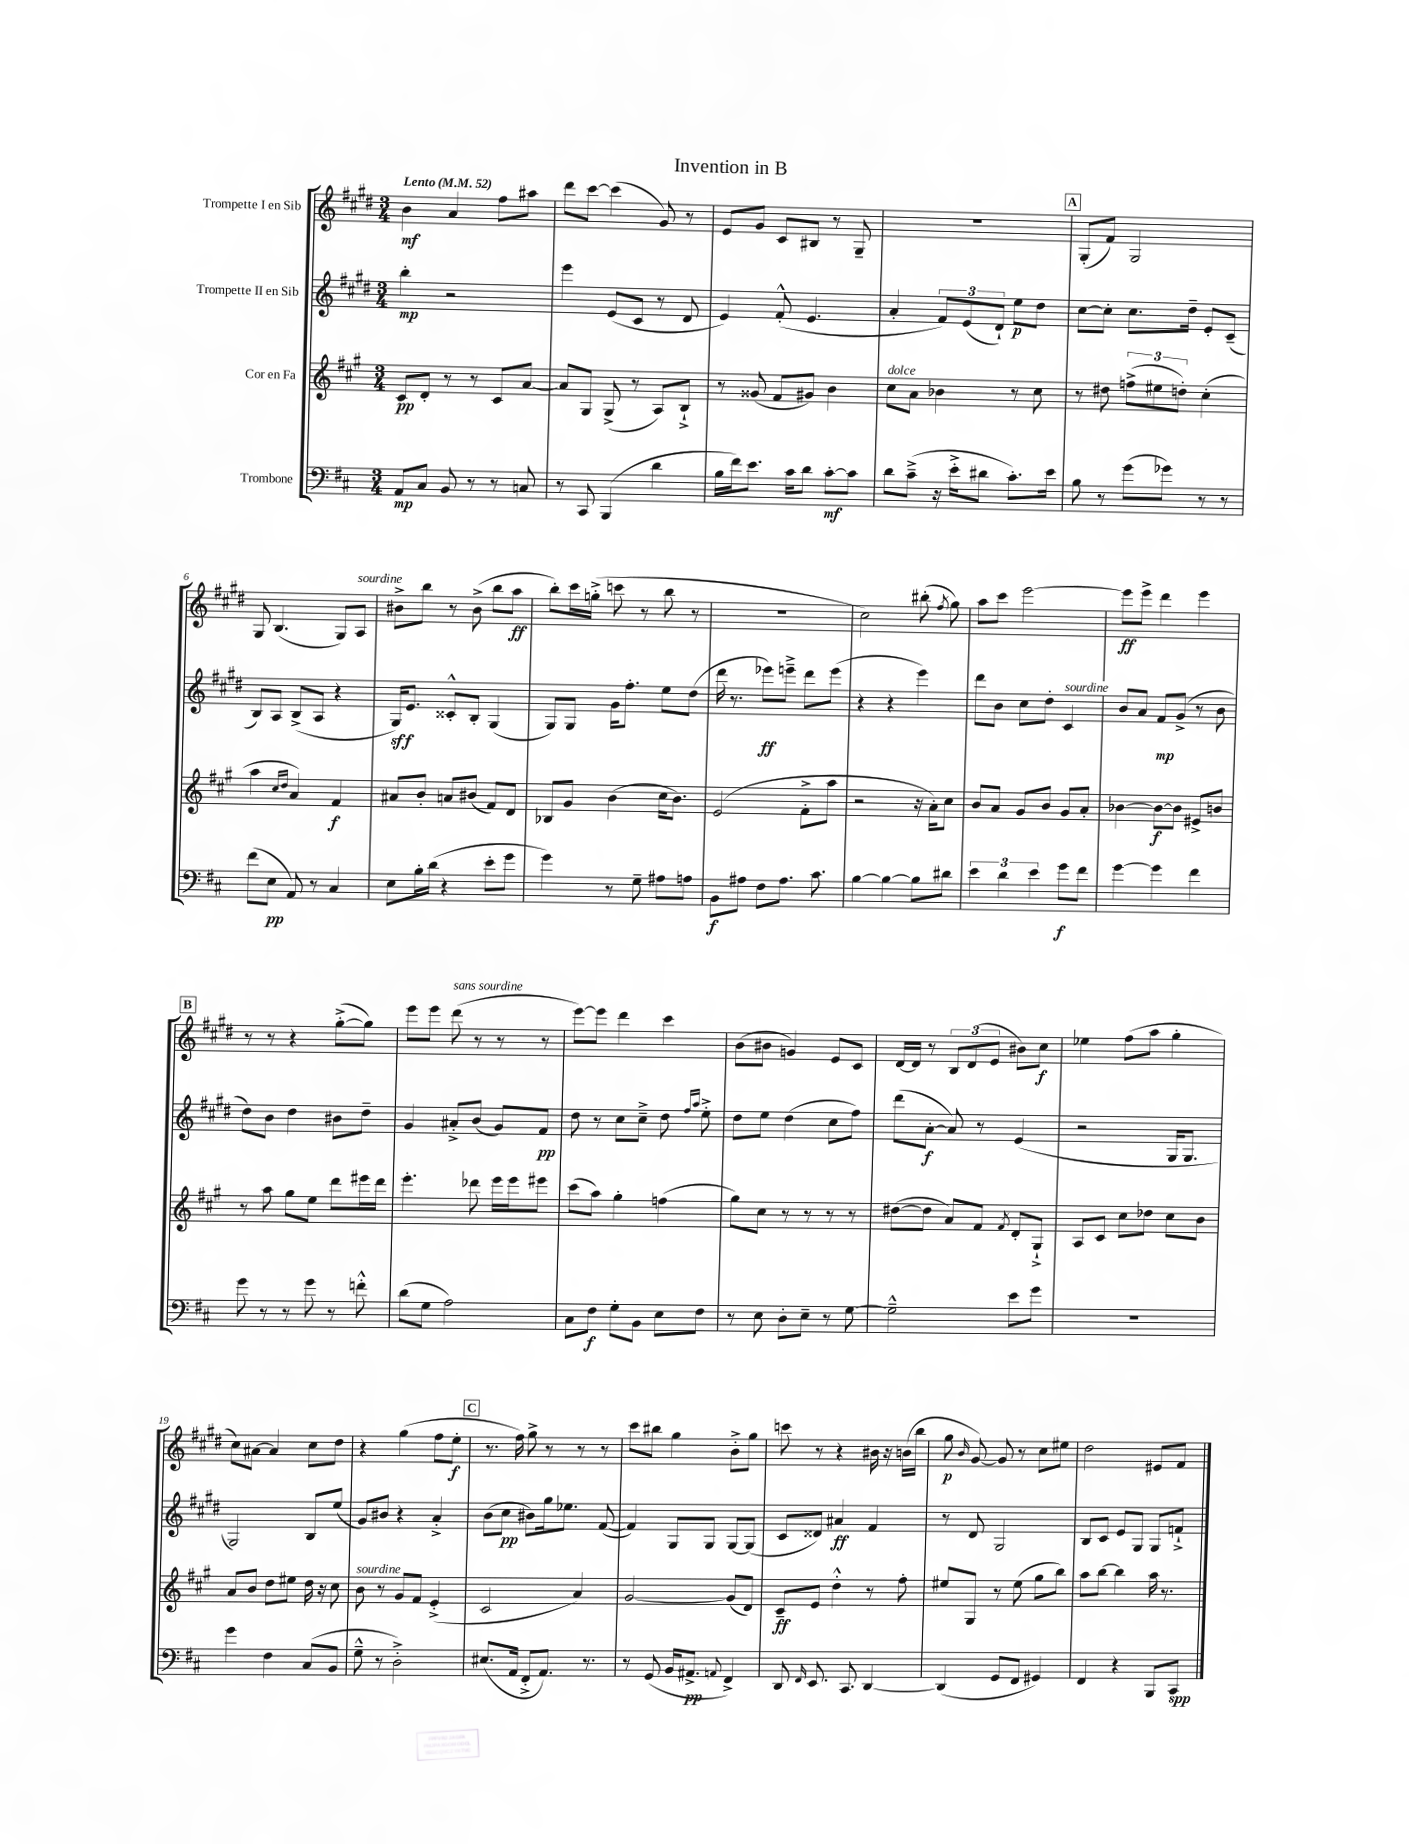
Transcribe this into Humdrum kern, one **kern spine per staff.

**kern	**kern	**kern	**kern
*staff4	*staff3	*staff2	*staff1
*clefF4	*clefG2	*clefG2	*clefG2
*k[f#c#]	*k[f#c#g#]	*k[f#c#g#d#]	*k[f#c#g#d#]
*M3/4	*M3/4	*M3/4	*M3/4
*MM52	*MM52	*MM52	*MM52
8AA	8c#	4bb'	4b
8C#	8d'	.	.
8BB	8r	2r	4a
8r	8r	.	.
8r	8c#	.	8ff#
8C	[8a	.	8aa#
=	=	=	=
8r	8a]	4eee	8ddd#
8CC#	8G#	.	[8ccc#
(4BBB	(8G#^	(8e	(4ccc#]
.	8r	8c#	.
4d	8A)	8r	8g#)
.	8B`^	8d#	8r
=	=	=	=
16B	8r	4e)	8e
16f#)	.	.	.
8.e	(8g##	.	8g#
.	8f#	(8f#'^^	8c#
16c#	.	.	.
8d	8g#)	4.e	8B#
[8c#'	4b	.	8r
8c#]	.	.	8G#~
=	=	=	=
8d	8cc#	4a'	2.r
(8c#~^	8a	.	.
16r	4b-	12f#)	.
16e'^	.	.	.
.	.	(12e	.
8d#	.	.	.
.	.	12d#`)	.
8.c#')	8r	8ee	.
.	8cc#	8dd#	.
16e	.	.	.
=	=	=	=
8B	8r	[8cc#	(8G#'
8r	8dd#	8cc#']	8f#)
(8g	(12ff^	8.cc#	2G#
.	12ee#	.	.
8g-)	.	.	.
.	12dd')	.	.
.	.	16dd#~	.
8r	(4cc#'	8e'	.
8r	.	(8c#~	.
=	=	=	=
(8f#	4aa	8B)	8G#
8E	.	8A	(4.B
.	16qqcc#	.	.
.	16qqdd	.	.
8AA)	4a)	(8B^	.
8r	.	8A	.
4C#	4f#	4r	8G#)
.	.	.	8A
=	=	=	=
8E	8a#	16G#)	8b#^
.	.	8.e	.
16B'	8b'	.	8bb
(16d	.	.	.
4r	8a	8c##'^^	8r
.	(8b#	8B'	(8b#^
8e'	8f#)	(4G#	8bb
8g	8d	.	8aa
=	=	=	=
4g)	8B-	8G#)	8bb')
.	8g#	8G#	16ccc#
.	.	.	(16gg'^
8r	(4b	16g#	8ccc
.	.	8.ff#'	.
8G~	.	.	8r
8A#	16cc#	8ee	8bb
.	8.b)	.	.
8A	.	(8dd#	8r
=	=	=	=
8BB	(2e	16ddd#	2.r
.	.	8.r	.
8A#	.	.	.
8F#	.	8eee-)	.
8.A#	.	8eee~^	.
.	8f#'^	8ddd#	.
8.c#	.	.	.
.	8aa	(8eee	.
=	=	=	=
[4B	2r	4r	2cc#)
4B_	.	4r	.
8B]	16r	4eee)	(8bb#'
.	16a')	.	.
.	.	.	8qff#
8d#	8cc#	.	8gg#)
=	=	=	=
6e	8b	8ddd#	8aa
.	8a	8b	8ccc#
6d	.	.	.
.	8g#	8cc#	[2eee
6e	.	.	.
.	8b	8dd#'	.
8g	8g#	4c#	.
8f#	8a'	.	.
=	=	=	=
[4g	[4b-	8b	8eee]
.	.	8a	8eee^
4g]	8b-_	8f#	4ddd#
.	8b-]	(8g#^	.
4f#	8e#^	8r	4eee
.	8b	8b	.
=	=	=	=
8g	8r	8dd#)	8r
8r	8aa	8b	8r
8r	8gg#	4dd#	4r
8g	8ee	.	.
8r	8ddd	8b#	([8gg#'^
8f'^^	16eee#	8dd#~	8gg#])
.	16ddd	.	.
=	=	=	=
(8d	4.eee'	4g#	8eee
8G	.	.	8eee
2A)	.	8a#'^	(8ddd#
.	8ddd-	(8b	8r
.	16eee	8g#)	8r
.	16eee	.	.
.	8eee#	8f#	8r
=	=	=	=
8C#	(8ccc#	8dd#	[8eee)
8F#	8aa)	8r	8eee]
8G'	4gg#'	8cc#	4ddd#
8BB	.	8cc#~^	.
8E	(4ff	8dd#	4ccc#
.	.	16qqff#	.
.	.	16qqaa	.
8F#	.	8ee'^	.
=	=	=	=
8r	8gg#)	8dd#	(8b
8E	8cc#	8ee	8b#
8D'	8r	(4dd#	4g)
8E~	8r	.	.
8r	8r	8cc#	8e
[8G	8r	8ff#)	8c#
=	=	=	=
2G~^^]	([8dd#	(8ddd#	[16d#
.	.	.	16d#]
.	8dd#]	[8a'	8r
.	8a)	8a])	12B
.	.	.	(12d#
.	8f#	8r	.
.	.	.	12e
.	8qf#	.	.
8e	8d'	(4e	8b#)
8g	8G#`^	.	8cc#
=	=	=	=
2.r	8A	2r	4ee-
.	8c#	.	.
.	8cc#	.	(8ff#
.	8dd-	.	8aa
.	8cc#	16G#	4gg#'
.	.	8.G#	.
.	8b	.	.
=	=	=	=
4g	8a	2G#)	8cc#)
.	8b	.	[8a#
4F#	8dd	.	4a#]
.	8ee#	.	.
(8C#	16dd	8B	8cc#
.	16r	.	.
8BB	8cc#	(8ee	8dd#
=	=	=	=
8G~^^	8b	8g#)	4r
8r	8r	8b#	.
2D'^)	8g#	4r	(4gg#
.	8f#	.	.
.	(4e'^	4a'^	8ff#
.	.	.	8ee'
=	=	=	=
(8.E#	2c#	(8b	8.r
.	.	8cc#	.
16AA	.	.	16ff#)
8FF#'^	.	8b#)	8gg#^
8.AA)	.	16gg#	8r
.	.	8.ee-	.
.	4a)	.	8r
8.r	.	.	.
.	.	([8f#	8r
=	=	=	=
8r	[2g#	4f#])	8ccc#
(8GG	.	.	8bb#
16BB	.	8G#	4gg#
8.AA#^	.	.	.
.	.	8G#	.
8qqAA	.	.	.
4FF#^)	(8g#]	[8G#	8b'^
.	8d)	(8G#]	8gg#
=	=	=	=
8DD	8c#~	8c#	8ccc
16qqFF#	.	.	.
8.EE	8e	8d##)	8r
.	4dd'^^	4a#	4r
8.CC#	.	.	.
[4DD	8r	4f#	16b#
.	.	.	16r
.	8ff#'	.	(16b
.	.	.	16bb
=	=	=	=
(4DD]	8ee#	8r	8gg#
.	.	.	16qqb
.	8G#	8d#	[8g#)
8GG	8r	2G#	8g#]
8FF#	(8ee#	.	8r
4GG#)	8gg#	.	8cc#
.	8bb)	.	8ee#
=	=	=	=
4FF#	8aa	8B	2dd#
.	[8bb	8c#	.
4r	4bb]	8e	.
.	.	8G#	.
8BBB	16aa	8G#	8e#
.	8.r	.	.
8CC#	.	8f`^	8f#
==	==	==	==
*-	*-	*-	*-
